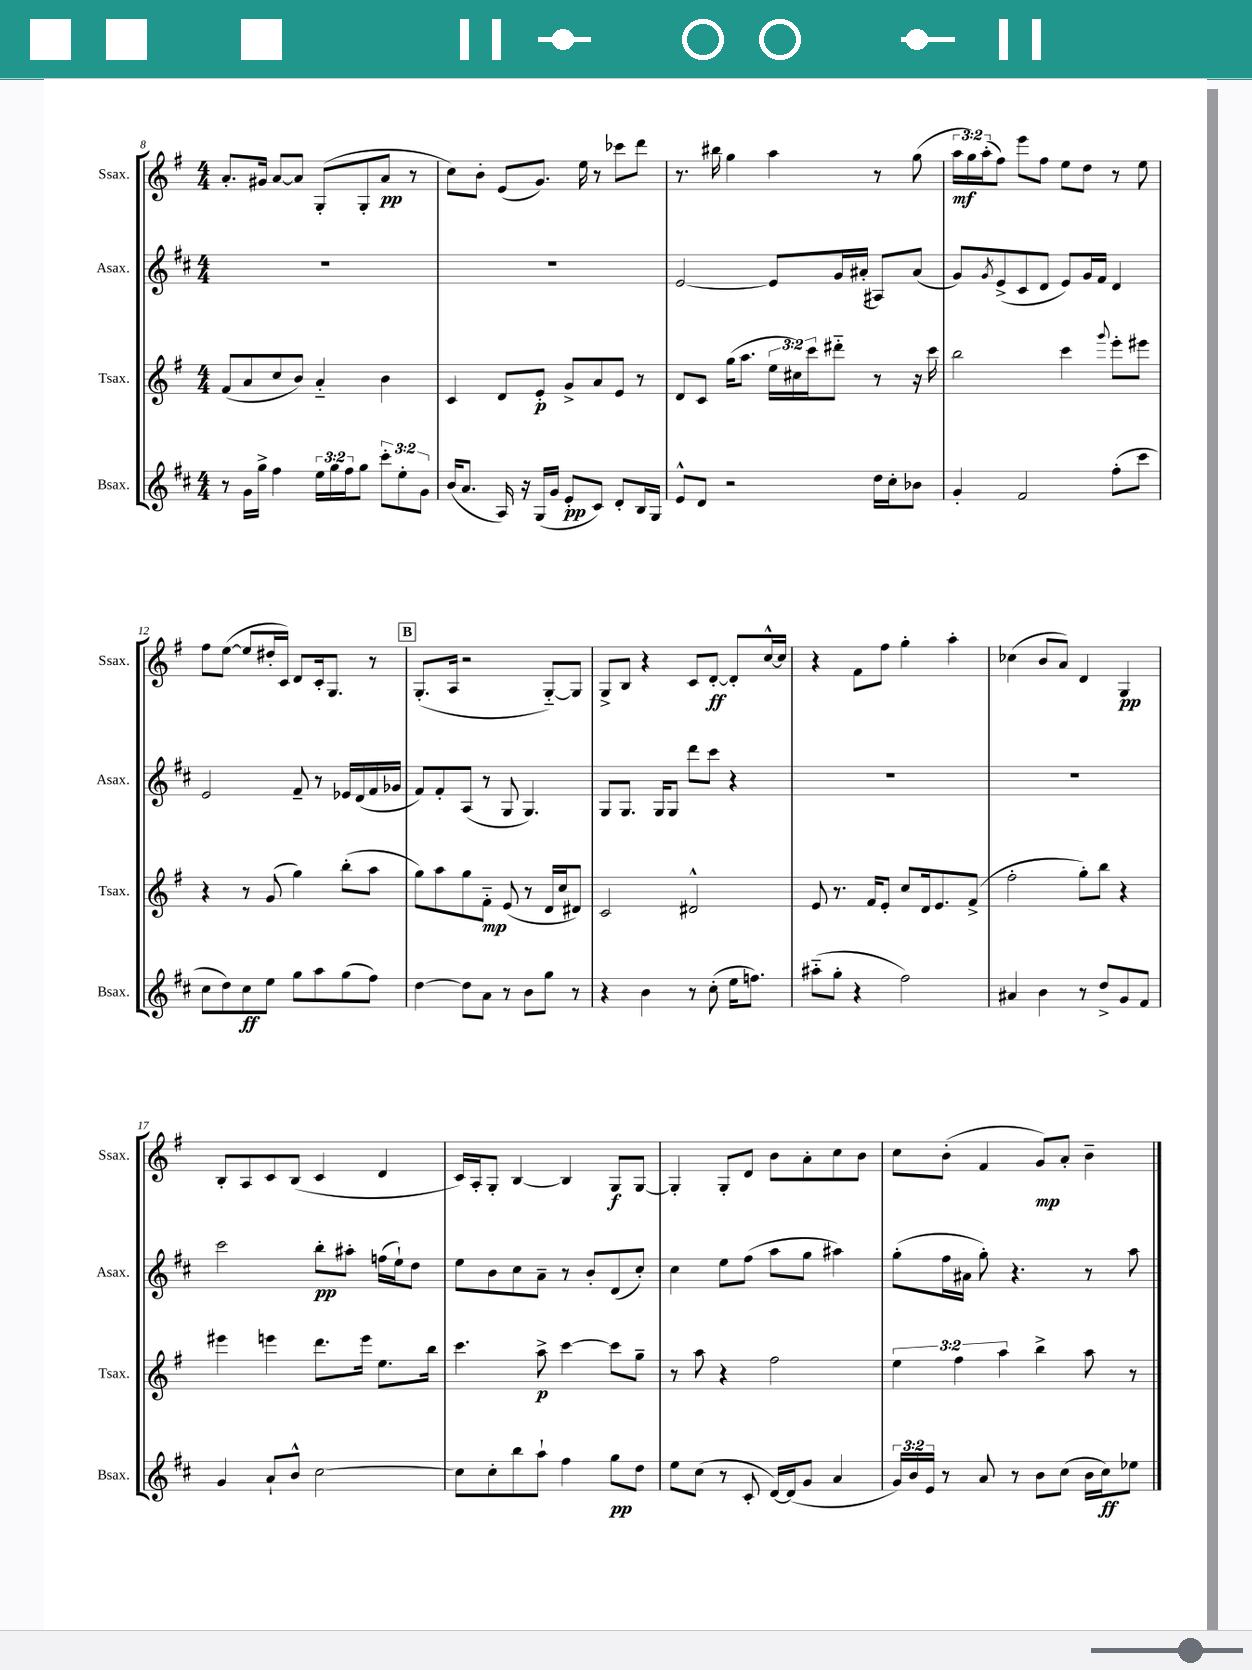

**kern	**kern	**kern	**kern
*staff4	*staff3	*staff2	*staff1
*clefG2	*clefG2	*clefG2	*clefG2
*k[f#c#]	*k[f#]	*k[f#c#]	*k[f#]
*M4/4	*M4/4	*M4/4	*M4/4
8r	(8f#/L	1r	8.a'/L
16g\LL	8a/	.	.
16gg^\JJ	.	.	16g#/Jk
4ff#\	8cc/	.	[8a/L
.	8b/J)	.	8a/]J
24ee\LL	4a'~/	.	(8G'/L
24gg\	.	.	.
24ff#\J	.	.	.
8gg\J	.	.	8G'/
12ccc#'\L	4b\	.	8a/J
12ee'\	.	.	.
.	.	.	8r
12g\J	.	.	.
=	=	=	=
(16b/LK	4c/	1r	8cc\L)
8.a/J	.	.	.
.	.	.	8b'\J
16A/)	8d/L	.	(8e/L
16r	.	.	.
(16G/LL	8e'/J	.	8.g/J)
16g/JJ	.	.	.
8e'/L	8g^/L	.	.
.	.	.	16ee\
8c#/J)	8a/	.	8r
8d'/L	8e/J	.	8ccc-\L
16B/L	8r	.	8ddd\J
16G/JJ	.	.	.
=	=	=	=
8e^^/L	8d/L	[2e/	8.r
8d/J	8c/J	.	.
.	.	.	16bb#\
2r	(16gg\LK	.	4gg\
.	8.aa\J	.	.
.	24ee\LL	8e/]L	4aa\
.	24cc#\)	.	.
.	24ccc\J	.	.
.	8ddd#'~\J	16g/L	.
.	.	(16a#'/JJ	.
16dd\LL	8r	8A#/L)	8r
16cc#'\J	.	.	.
8b-\J	16r	(8a#/J	(8gg\
.	16ccc\	.	.
=	=	=	=
4g'/	2bb\	8g/L)	24aa\LL
.	.	.	24gg\)
.	.	.	(24aa'\J
.	.	8qg/	.
.	.	(8e^/	8ff#\J)
2f#/	.	8c#/	8eee\L
.	.	8d/J	8ff#\J
.	4ccc\	8e/L)	8ee\L
.	.	16g/L	8dd\J
.	.	16f#/JJ	.
.	8qqggg/	.	.
(8ff#'\L	8eee'\L	4d/	8r
8ccc#\J	8eee#\J	.	8ee\
=	=	=	=
8cc#\L	4r	2e/	8ff#\L
8dd\)	.	.	([8ee\J
8cc#\	8r	.	8ee/]L
8ee\J	(8g/	.	16dd#'/L
.	.	.	16c/JJ)
8gg\L	4gg\)	8f#~/	8d/L
8aa\	.	8r	16c'/k
.	.	.	8.G/J
(8gg\	(8bb'\L	16e-/LL	.
.	.	(16d/	.
8ff#\J)	8aa\J	16f#/	8r
.	.	16g-/JJ	.
=	=	=	=
[4dd\	8gg\L)	8f#/L)	(8.G'/L
.	8aa\	8f#'/	.
.	.	.	16A/Jk
8dd\]L	8gg\	(8A/J	2r
8a\J	8f#'~\J	8r	.
8r	(8e/	8G/	.
8b\L	8r	4.G/)	.
8gg\J	16d/LL	.	[8G'~/L)
.	16cc/J	.	.
8r	8d#/J)	.	8G/]J
=	=	=	=
4r	2c/	8G/L	8G^/L
.	.	8.G/J	8B/J
4b\	.	.	4r
.	.	16G/LK	.
.	.	8G/J	.
8r	2d#^^/	8ddd\L	8c/L
(8cc#'\	.	8ccc#\J	[8d'/J
16ee\LK	.	4r	8d'/]L
8.ff\J)	.	.	.
.	.	.	[16cc^^/L
.	.	.	16cc/]JJ
=	=	=	=
(8aa#'~\L	8e/	1r	4r
8gg'\J	8.r	.	.
4r	.	.	8f#\L
.	16f#/LK	.	.
.	8e'/J	.	8ff#\J
2ff#\)	8cc/L	.	4gg'\
.	16d/k	.	.
.	8.e/	.	.
.	.	.	4aa'\
.	(8f#^/J	.	.
=	=	=	=
4a#/	2ff#'\	1r	(4cc-\
4b\	.	.	8b/L
.	.	.	8a/J)
8r	8gg'\L)	.	4d/
8dd^/L	8bb\J	.	.
8g/	4r	.	4G/
8f#/J	.	.	.
=	=	=	=
4g/	4eee#\	2ccc#\	8B'/L
.	.	.	8A/
8a`/L	4eee\	.	8c/
8b^^/J	.	.	(8B/J
[2cc#\	8.ddd\L	8bb'\L	4c/
.	.	8aa#'\J	.
.	16eee\Jk	.	.
.	8.ee\L	(16ff\LL	4d/
.	.	16ee`\J)	.
.	.	8dd\J	.
.	16bb\Jk	.	.
=	=	=	=
8cc#\]L	4.ccc\	8ee\L	16c/LL)
.	.	.	16A'/J
8cc#'\	.	8b\	8G'/J
8bb\	.	8cc#\	[4B/
8aa`\J	8aa^\	8a~\J	.
4ff#\	[4ccc\	8r	4B/]
.	.	8b'/L	.
8gg\L	8ccc\]L	(8d/	8G/L
8dd\J	8gg~\J	8cc#'/J)	[8G/J
=	=	=	=
8ee\L	8r	4cc#\	4G'/]
(8cc#\J	8aa\	.	.
8r	4r	8ee\L	8G'/L
8c#'/	.	(8ff#\J	8d/J
[16d/LL)	2ff#\	8aa\L	8b\L
(16d/]J	.	.	.
8g/J	.	8gg\J	8a'\
4a/	.	4aa#\)	8cc\
.	.	.	8b\J
=	=	=	=
24g/LL)	6ee\	(8gg'\L	8cc\L
24b/	.	.	.
24e/JJ	.	.	.
8r	.	16ff#\L	(8b'\J
.	6ff#\	.	.
.	.	16a#\JJ	.
8a/	.	8gg'\)	4f#/
.	6aa\	.	.
8r	.	4.r	.
8b\L	4bb^\	.	8g/L)
(8cc#\J	.	.	8a'/J
16b\LL	8aa\	8r	4b~\
16cc#\J)	.	.	.
8ee-\J	8r	8aa\	.
==	==	==	==
*-	*-	*-	*-
